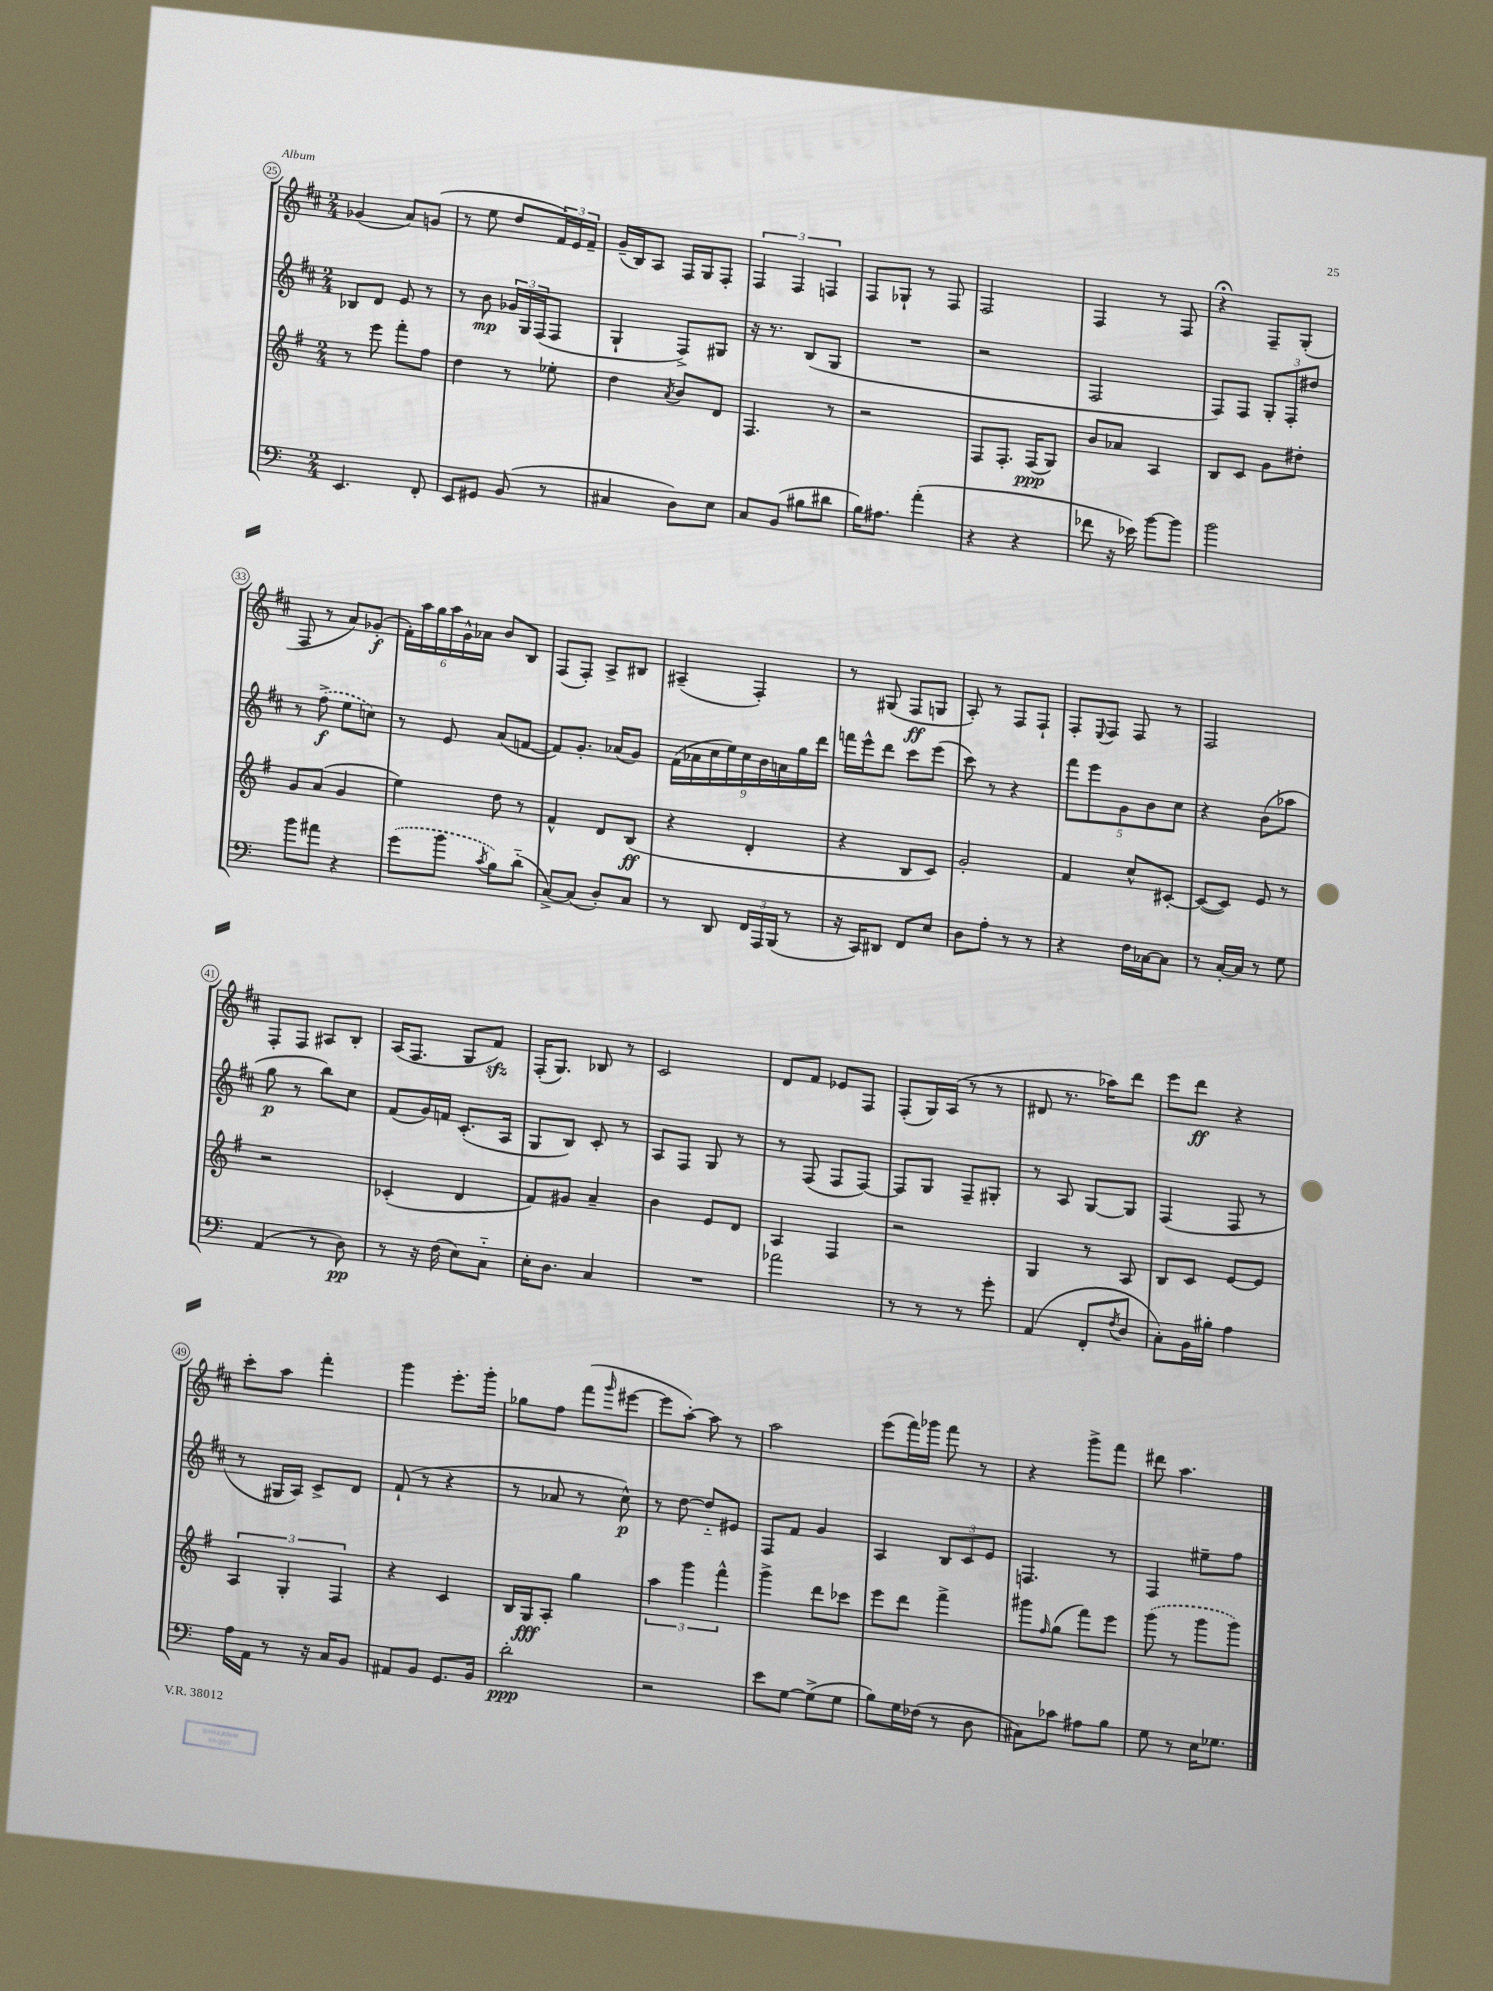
<<
\new StaffGroup <<
\new Staff = "s0" {
    \clef treble \key d \major \numericTimeSignature \time 2/4
    ges'4( a'8) g'8( |
    r8 e''8 d''8 \tuplet 3/2 { fis'16) e'16 fis'16-- } |
    g'16--( b16) a8 fis16 g16 fis8-. |
    \tuplet 3/2 { fis4 fis4 f4 } |
    fis8 ges8-! r8 fis8 |
    fis2 |
    fis4 r8 fis8 |
    r4\fermata fis8-- g8-.( |
    fis8 r8 a'8) ges'8-.\f( |
    \tuplet 6/4 { fis'16-.) a''16 g''16 a''16 g'16-^ aes'16 } b'8 b8 |
    fis8( fis8-.) a8-> bis8 |
    ais4--( fis4-.) |
    r8 gis8( fis8\ff g8 |
    a8-.) r8 fis8 fis8-! |
    fis8-. \appoggiatura { e8 } fis8 fis8 r8 |
    fis2 |
    fis8-. fis8 ais8 b8-. |
    a16( fis8. g8 fis'8\sfz) |
    fis16-.( g8.) bes8 r8 |
    cis'2 |
    d'8 fis'8 ees'8 fis8 |
    fis8-.( g16) a16( r8 r8 |
    dis'8 r8. aes''16) d'''8 |
    e'''8 d'''8\ff r4 |
    cis'''8-. a''8 fis'''4-. |
    g'''4 e'''8.-. g'''16-. |
    ges''8 fis''8 fis'''8( \grace { g'''16 } eis'''8~ |
    eis'''8 a''8~-.) a''8 r8 |
    a''2 |
    e'''8( fis'''16) ges'''16 fis'''8 r8 |
    r4 g'''8-> fis'''8 |
    dis'''8 a''4. \bar "|." |
}
\new Staff = "s1" {
    \clef treble \key d \major \numericTimeSignature \time 2/4
    bes8 d'8 e'8 r8 |
    r8 b'8\mp \tuplet 3/2 { ges'16 g16 fis16( } fis8 |
    g4-! fis8->) gis8 |
    r16 r8. b8( g8 |
    R2 |
    r2 |
    fis2 |
    fis8) fis8 \tuplet 3/2 { g8-. fis8-. dis''8 } |
    r8 \once \slurDashed fis''8->\f( e''8 c''8) |
    r8 e'8 a'8( f'8~ |
    f'8) g'8.-. aes'16( g'8) |
    \tuplet 9/8 { fis'16( aes'16 cis''16 e''16) cis''16 b'16 a'16 g''16 d'''16 } |
    f'''16 e'''16-^ d'''8 cis'''8 e'''8( |
    cis'''8) r8 r4 |
    \tuplet 5/4 { fis'''8 e'''8 g'8 b'8 cis''8 } |
    r4 b'8( aes''8 |
    g''8\p r8 b''8) cis''8 |
    fis'8( g'16) f'16 cis'8.-.( a16 |
    g8 b8) cis'8-. r8 |
    a8 fis8 g8 r8 |
    r8 fis8( fis8 fis8~) |
    fis8 g8 fis8-- gis8-. |
    r8 a8 g8~ g8 |
    fis4( fis8 r8 |
    r8 gis16 a16) cis'8-> d'8 |
    fis'8-!( r8 r4 |
    r8 aes'8 r8 cis''8-^\p) |
    r8 d''8~ d''8-_ eis'8 |
    fis8 fis'8 g'4 |
    a4 \tuplet 3/2 { b8 cis'8 e'8 } |
    f4. r8 |
    fis4 eis''8-- fis''8 \bar "|." |
}
\new Staff = "s2" {
    \clef treble \key g \major \numericTimeSignature \time 2/4
    r8 e'''8 fis'''8-. fis''8 |
    d''4 r8 ees''8-. |
    d''4 \acciaccatura { a'8 } b'8 d'8 |
    fis4. r8 |
    r2 |
    fis8 fis8.-. fis16\ppp( g8) |
    b'8 aes'8 a4 |
    b8 c'8 g'8 dis''8-. |
    g'8 a'8( g'4 |
    e''4) d''8 r8 |
    fis'4-^ d'8 b8\ff( |
    r4 d'4-. |
    r4 b8 c'8) |
    g'2-. |
    fis'4 c''8-^ cis'8~-. |
    cis'8~( cis'8) e'8 r8 |
    r2 |
    ces'4-.( d'4 |
    fis'8) gis'8 a'4-- |
    b'4 e'8 d'8 |
    a4 fis4 |
    r2 |
    g4 r8 a8 |
    b8 c'8 e'8~ e'8 |
    \tuplet 3/2 { a4 g4-. fis4 } |
    r4 c'4 |
    b16 g16\fff a8-. g''4 |
    \tuplet 3/2 { a''4 g'''4 fis'''4-^ } |
    g'''4-> d'''8 ces'''8 |
    e'''8 d'''8 fis'''4-> |
    gis'''8 \grace { fis''16 } g''8( fis'''8) e'''8 |
    \once \slurDashed g'''8( r8 g'''8 g'''8) \bar "|." |
}
\new Staff = "s3" {
    \clef bass \key c \major \numericTimeSignature \time 2/4
    e,4. f,8-. |
    e,8 gis,8 b,8( r8 |
    cis4 d8) e8 |
    c8 b,8( bis8 dis'8 |
    b16) ais8. a'4-.( |
    r4 r4 |
    fes'8 r16 ees'16) b'8~ b'8 |
    b'2 |
    b'8 ais'8 r4 |
    \once \slurDashed g'8( b'8 \acciaccatura { c'8 } b8) d'8-_( |
    c8~->) c8( d8-.) c8 |
    r8 d,8 \tuplet 3/2 { f,16 a,,16 b,,16( } r8 |
    r16 c,16) dis,8 f,8 e8 |
    d8 a8-. r8 r8 |
    r4 f16 ces16~ ces8 |
    r8 c16~-. c16 r8 g8 |
    a,4( r8 d8\pp) |
    r8 r16 f16( e8) c8-_ |
    e16-. d8. c4 |
    R2 |
    aes'2 |
    r8 r8 r8 g'8-. |
    a,4( f,8-. \acciaccatura { f8 } d8 |
    c8-.) b,16 bis16-. a4 |
    a16 a,16 r8 r16 c16 b,8 |
    ais,8 b,8 g,8. b,16 |
    d'2-.\ppp |
    r2 |
    e'8 g8~ g8->( g8 |
    b8) g16 fes16( r8 d8 |
    cis8) ces'8 ais8 b8 |
    g8 r8 e16 ges8. \bar "|." |
}
>>
>>
\layout { \context { \Score currentBarNumber = #25 \override BarNumber.stencil = #(make-stencil-circler 0.1 0.3 ly:text-interface::print) } }
